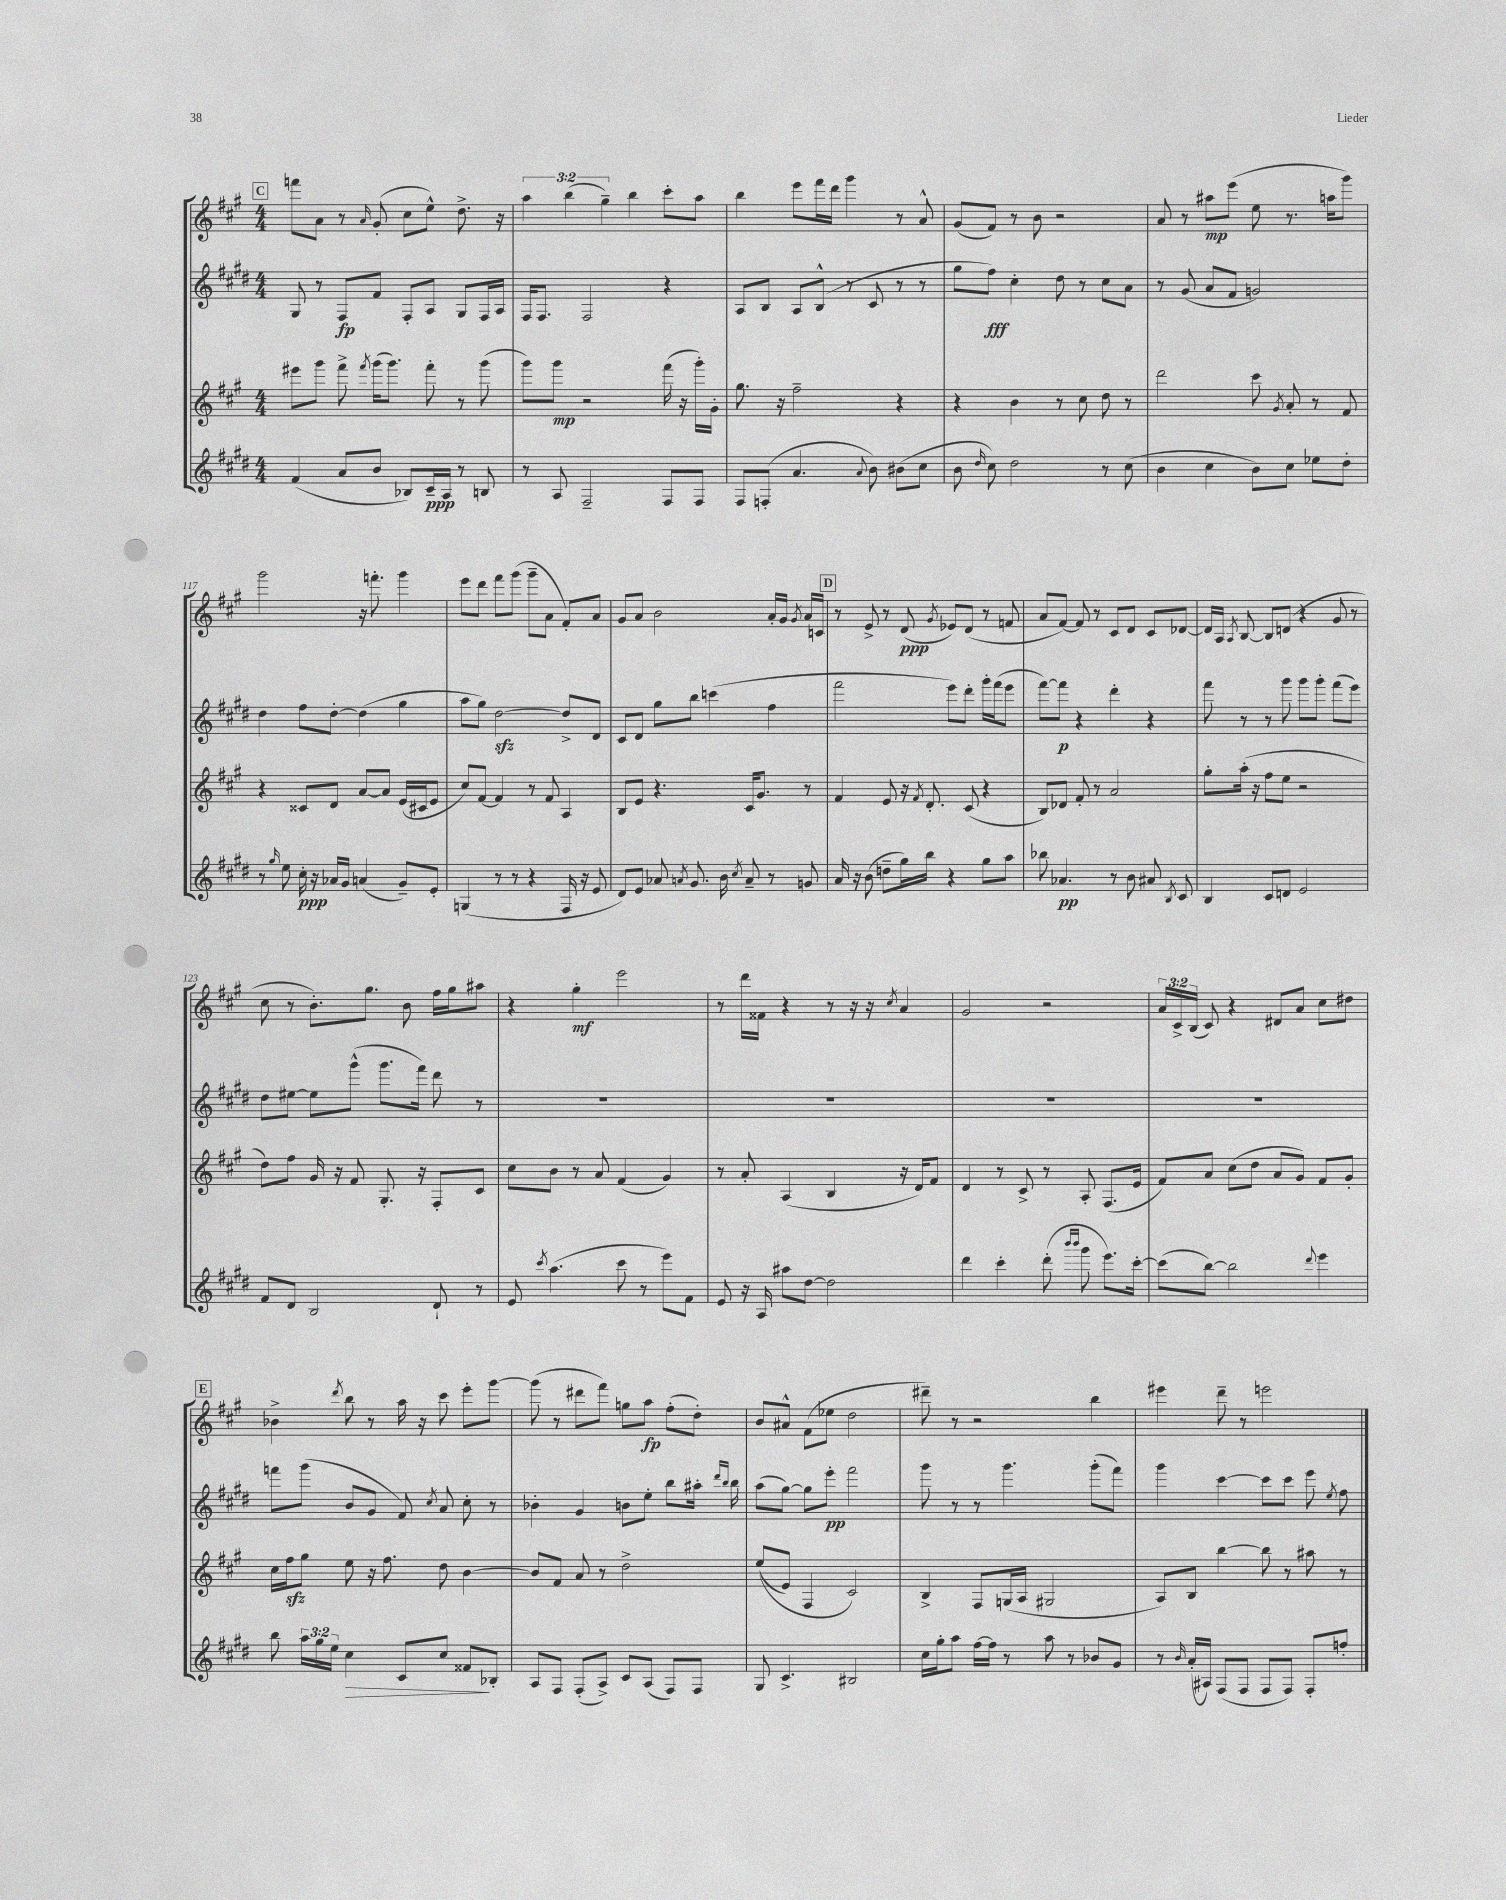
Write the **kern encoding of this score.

**kern	**kern	**kern	**kern
*staff4	*staff3	*staff2	*staff1
*clefG2	*clefG2	*clefG2	*clefG2
*k[f#c#g#d#]	*k[f#c#g#]	*k[f#c#g#d#]	*k[f#c#g#]
*M4/4	*M4/4	*M4/4	*M4/4
(4f#	8eee#	8G#	8fff
.	8ggg#	8r	8a
8a	8fff#^	8F#	8r
.	8qfff#	.	16qqa
8b	(16ggg#	8f#	(8g#'
.	8.ggg#)	.	.
8B-)	.	8F#'	8cc#
16c#~	8fff#'	8A	8ee^^)
16A	.	.	.
8r	8r	8G#	8.dd^
8B	(8ggg#	16F#	.
.	.	16A	16r
=	=	=	=
8r	8ggg#)	16F#	6aa
.	.	8.F#	.
8A	8ggg#	.	.
.	.	.	(6bb
2F#~	2r	2F#	.
.	.	.	6gg#~)
.	.	.	4bb
8F#	(16fff#	4r	8ccc#'
.	16r	.	.
8F#	16ggg#')	.	8aa
.	16g#'	.	.
=	=	=	=
8F#	8.gg#	8A	4bb
(8F'	.	8B	.
.	16r	.	.
4.a	2ff#~	8A	8eee
.	.	(8B^^	16fff#
.	.	.	16ddd
.	.	8r	4ggg#
8qqa	.	.	.
8b)	.	8c#	.
(8b#	4r	8r	8r
8cc#	.	8r	8a^^
=	=	=	=
8b	4r	8gg#	(8g#
16qqdd#	.	.	.
8cc#)	.	8ff#)	8f#)
2dd#	4b	4cc#'	8r
.	.	.	8b
.	8r	8dd#	2r
.	8cc#	8r	.
8r	8dd	8cc#	.
(8cc#	8r	8a	.
=	=	=	=
4b	2ddd	8r	8a
.	.	(8g#	8r
4cc#	.	8a	8aa#
.	.	8f#	(8eee
8b)	8ccc#	2g)	8ee
.	8qg#	.	.
8cc#	8a'	.	8.r
8ee-	8r	.	.
.	.	.	16aa
8dd#'	8f#	.	8ggg#)
=	=	=	=
8r	4r	4dd#	2ggg#
16qqgg#	.	.	.
8ee	.	.	.
16cc#'	8c##	8ff#	.
16r	.	.	.
16a-	8d	[8dd#'	.
16g#	.	.	.
(4a	[8a	(4dd#]	16r
.	.	.	8.fff'
.	8a]	.	.
8g#~)	(16e	4gg#	4ggg#
.	16c#	.	.
8e'	8e	.	.
=	=	=	=
(4G	8cc#)	8aa	8eee
.	[8f#	8gg#)	8ddd
8r	4f#]	[2dd#	8fff#
8r	.	.	(8ggg#
4r	8r	.	8ggg#~
.	8f#	.	8a
16F#	4A	8dd#^]	8f#')
16r	.	.	.
8e	.	8d#	8a
=	=	=	=
8d#)	8B	8c#	8g#
8e	8e	8d#	8a
8a-	4.r	8gg#	2b
8qa	.	.	.
8.g#	.	8bb	.
.	.	(4ccc	.
16b	.	.	.
8qcc#	.	.	.
8a~	16c#	.	.
.	8.g#	.	.
8r	.	4ff#	16a'
.	.	.	16g#
.	.	.	8qg#
8g	8r	.	16a
.	.	.	16c
=	=	=	=
16a	4f#	2fff#	8r
16r	.	.	.
(8b	.	.	8e^
8dd~	8e	.	8r
16gg#)	16r	.	(8d
.	8qf#	.	.
16bb	8.d'	.	.
.	.	.	8qg#
4r	.	8eee)	8e-)
.	(8c#	8ddd#'	(8d
8gg#	4r	16ggg#'	8r
.	.	(16fff#	.
8aa	.	8eee	8f
=	=	=	=
8bb-	8B)	[8fff#)	8a
4.a-	8d-	8fff#]	[8f#)
.	8f#'	4r	8f#]
.	8r	.	8r
8r	2a	4ddd#'	8c#
8b	.	.	8d
8a#	.	4r	8c#
8qB	.	.	.
8c#	.	.	[8d-
=	=	=	=
4B	8gg#'	8fff#	16d-]
.	.	.	16A
.	.	.	8qA
.	(16aa'	8r	[8B
.	16r	.	.
8c#	8ff#	8r	8B]
8d	8ee	8ggg#	(8d
2e	2r	8ggg#	4r
.	.	8ggg#'	.
.	.	(8fff#	8g#
.	.	8eee)	8r
=	=	=	=
8f#	8dd)	8dd#	8cc#
8d#	8ff#	[8ee#	8r
2B	16g#	8ee#]	8.b')
.	16r	.	.
.	8f#	(8ggg#^^	.
.	.	.	8.gg#
.	8.G#'	8.ggg#	.
.	.	.	8b
.	16r	16fff#)	.
8d#`	8F#'	8ddd#	16ff#
.	.	.	16gg#
8r	8c#	8r	8aa#
=	=	=	=
8e	8cc#	1r	4r
8qccc#	.	.	.
(4.aa	8b	.	.
.	8r	.	4gg#'
.	8a	.	.
8ccc#	(4f#	.	2eee
8r	.	.	.
8eee)	4g#)	.	.
8f#	.	.	.
=	=	=	=
8e	8r	1r	8r
16r	8a'	.	16ddd
16A	.	.	16f##
8aa#	(4A	.	4r
[8dd#	.	.	.
2dd#]	4B	.	8r
.	.	.	16r
.	.	.	16r
.	.	.	8qcc#
.	16r	.	4a
.	16d)	.	.
.	8f#	.	.
=	=	=	=
4ddd#	4d	1r	2g#
4ccc#'	8r	.	.
.	8c#^	.	.
(8ddd#'	8r	.	2r
16qqbbb	.	.	.
16qqbbb	.	.	.
8ggg#	8A'	.	.
8.eee)	(8.F#	.	.
[16ccc#'	16e	.	.
=	=	=	=
(8ccc#]	8f#)	1r	24a
.	.	.	24c#^
.	.	.	(24B
[8bb)	8a	.	8c#)
2bb]	(8cc#	.	4r
.	8dd	.	.
.	8a	.	8d#
.	8g#)	.	8a
8qqddd#	.	.	.
4eee	8f#	.	8cc#
.	8g#'	.	8dd#
=	=	=	=
8bb	16cc#	8fff	4b-^
.	16ff#	.	.
24aa	8gg#	(8ggg#	.
24gg#	.	.	.
24ee	.	.	.
.	.	.	8qddd
4cc#	8ee	8b	8bb
.	16r	8g#	8r
.	8.ff#	.	.
8c#	.	8f#)	16aa
.	.	.	16r
.	.	8qcc#	.
8cc#	8dd	8a	8ccc#
8f##	[4b	8cc#'	8eee'
8B-'	.	8r	[8ggg#
=	=	=	=
8A	8b]	4b-'	(8ggg#]
8F#	8f#	.	8r
(8F#'	8a	4g#	8ddd#
8A^)	8r	.	8fff#)
8c#	2dd^	8b	8gg
(8A	.	8ee'	8aa
8F#)	.	8bb	(8ff#'
8F#	.	16aa#'	8dd')
.	.	16qqddd#	.
.	.	16qqbb	.
.	.	16bb	.
=	=	=	=
8G#	&((8ee	(8aa	8b
4.c#^	8e)	[8gg#)	8a#^^
.	4F#	8gg#]	(8f#
.	.	8eee'	8ee-
2B#	2c#&)	2fff#	2dd
=	=	=	=
16cc#	4B^	8ggg#	8ddd#~)
16gg#'	.	.	.
8aa	.	8r	8r
[16ff#	8F#	8r	2r
16ff#]	.	.	.
8r	(16G	4.ggg#	.
.	16A	.	.
8aa	2G#	.	.
8r	.	.	.
8b-	.	(8ggg#'	4bb
8g#	.	8fff#)	.
=	=	=	=
8r	8A)	4ggg#	4eee#
16qqb	.	.	.
(16a'	8B	.	.
16A#)	.	.	.
(8F#	[4bb	[4ccc#	8ddd~
8F#	.	.	8r
8F#	8bb]	8ccc#]	2eee
8F#)	8r	8ccc#	.
8F#'	8aa#	8eee	.
.	.	8qee	.
8ff'	8r	8ff#	.
==	==	==	==
*-	*-	*-	*-
